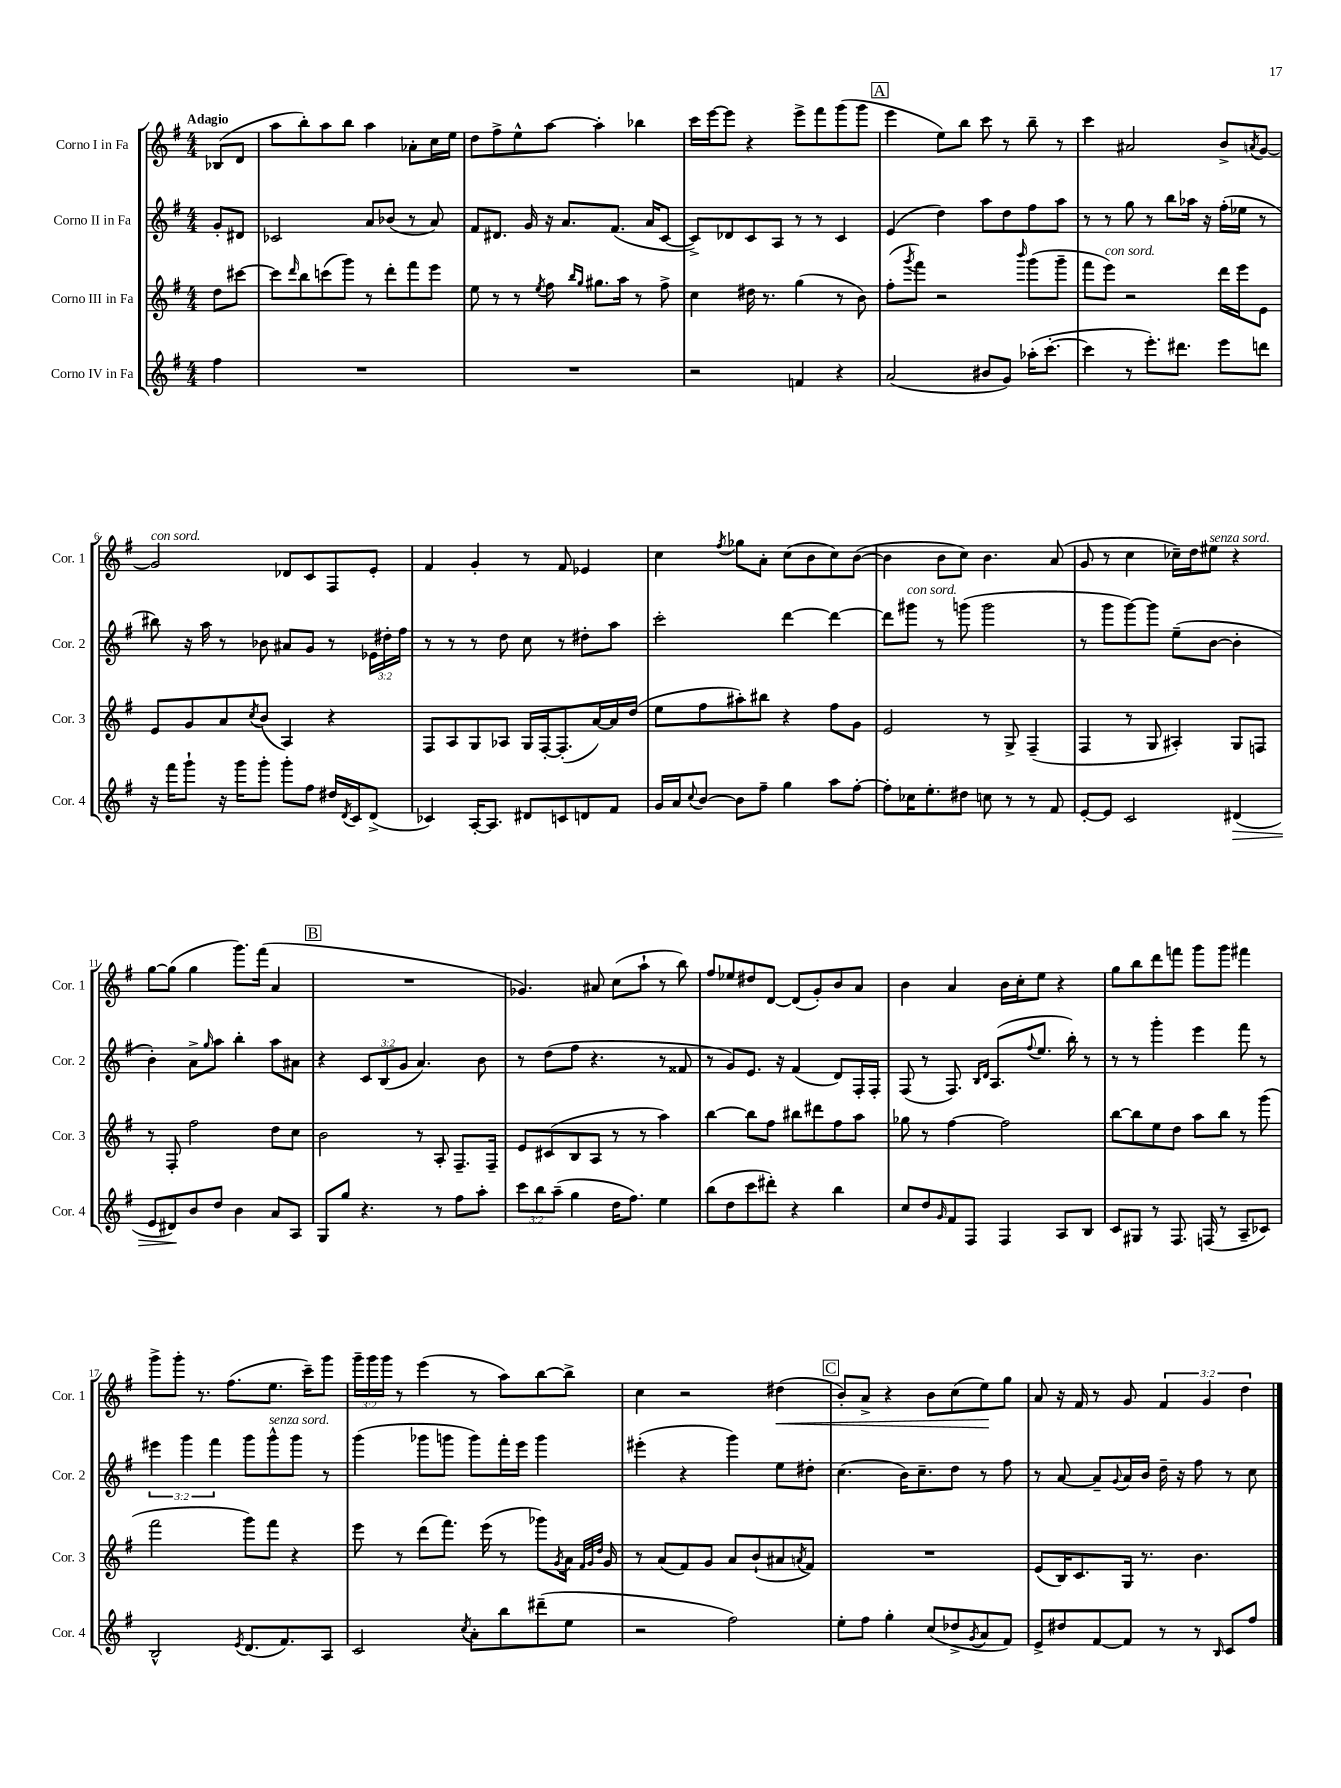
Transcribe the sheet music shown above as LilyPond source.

<<
\new StaffGroup <<
\new Staff = "s0" \with { instrumentName = "Corno I in Fa" shortInstrumentName = "Cor. 1" } {
    \clef treble \key g \major \numericTimeSignature \time 4/4 \override Staff.TupletNumber.text = #tuplet-number::calc-fraction-text \partial 4 \tempo "Adagio"
    bes8( d'8 |
    a''8 b''8-.) a''8 b''8 a''4 aes'8-. c''16 e''16 |
    d''8 fis''8-> e''8-^ a''8~ a''4-. bes''4 |
    c'''16 e'''16~ e'''8 r4 e'''8-> fis'''8 g'''8( g'''8 |
    \mark \markup { \box "A" } e'''4 e''8) b''8 c'''8 r8 b''8-- r8 |
    c'''4 ais'2 b'8-> \acciaccatura { a'8 } g'8~ |
    g'2^\markup { \italic "con sord." } des'8 c'8 fis8 e'8-. |
    fis'4 g'4-. r8 fis'8 ees'4 |
    c''4 \acciaccatura { fis''8 } ges''8 a'8-. c''8( b'8 c''8) b'8~( |
    b'4 b'8 c''8) b'4. a'8( |
    g'8 r8 c''4 ces''16--) d''16 eis''8^\markup { \italic "senza sord." } r4 |
    g''8~ g''8( g''4 g'''8.) fis'''16( a'4 |
    \mark \markup { \box "B" } R1 |
    ges'4.) ais'8 c''8( a''8-! r8 b''8) |
    fis''8 ees''8 dis''8 d'8~ d'8( g'8-.) b'8 a'8 |
    b'4 a'4 b'16 c''16-. e''8 r4 |
    g''8 b''8 d'''8 f'''8 g'''8 g'''8 fis'''4 |
    g'''8-> g'''8-. r8. fis''8.( e''8. c'''16--) g'''8 |
    \tuplet 3/2 { g'''16-- g'''16 g'''16 } r8 e'''4( r8 a''8) b''8~ b''8-> |
    c''4 r2 dis''4\<( |
    \mark \markup { \box "C" } b'8-.) a'8-> r4 b'8 c''8( e''8\!) g''8 |
    a'8 r16 fis'16 r8 g'8 \tuplet 3/2 { fis'4 g'4 d''4 } \bar "|." |
}
\new Staff = "s1" \with { instrumentName = "Corno II in Fa" shortInstrumentName = "Cor. 2" } {
    \clef treble \key g \major \numericTimeSignature \time 4/4 \override Staff.TupletNumber.text = #tuplet-number::calc-fraction-text \partial 4
    g'8-. dis'8 |
    ces'2 a'8 bes'8( r8 a'8) |
    fis'8 dis'8. g'16 r16 a'8. fis'8.( a'16 c'8~ |
    c'8->) des'8 c'8 a8 r8 r8 c'4 |
    \mark \markup { \box "A" } e'4( d''4) a''8 d''8 fis''8 a''8 |
    r8 r8 g''8 r8 b''8 aes''16 r16 fis''16-.( ees''16 r8 |
    bis''8) r16 a''16 r8 bes'8 ais'8 g'8 r8 \tuplet 3/2 { ees'16 dis''16-. fis''16 } |
    r8 r8 r8 d''8 c''8 r8 dis''8-. a''8 |
    c'''2-. d'''4~ d'''4~ |
    d'''8 gis'''8^\markup { \italic "con sord." } r8 g'''8( g'''2 |
    r8 g'''8 g'''8~) g'''8 e''8--( b'8~ b'4-. |
    b'4-.) a'8-> \grace { g''16 } a''8 b''4-. a''8 ais'8 |
    \mark \markup { \box "B" } r4 \tuplet 3/2 { c'8 b8( g'8 } a'4.) b'8 |
    r8 d''8( fis''8 r4. r8 fisis'8 |
    r8 g'8) e'8. r16 fis'4( d'8) fis16-. fis16-. |
    fis8( r8 fis8.) \grace { b16 d'16 } a8.( \appoggiatura { fis''8 } e''8. b''16-.) r8 |
    r8 r8 g'''4-. e'''4 fis'''8 r8 |
    \tuplet 3/2 { eis'''4 g'''4 fis'''4 } g'''8 g'''8-^^\markup { \italic "senza sord." } g'''8 r8 |
    g'''4( ges'''8 g'''8 g'''8) fis'''16-. e'''16 g'''4 |
    eis'''4-.( r4 g'''4) e''8 dis''8-. |
    \mark \markup { \box "C" } c''4.( b'16) c''8.-- d''8 r8 fis''8 |
    r8 a'8~ a'8-- \appoggiatura { g'8 } a'16 b'16 d''16-- r16 fis''8 r8 c''8 \bar "|." |
}
\new Staff = "s2" \with { instrumentName = "Corno III in Fa" shortInstrumentName = "Cor. 3" } {
    \clef treble \key g \major \numericTimeSignature \time 4/4 \partial 4
    d''8 cis'''8~ |
    cis'''8 \grace { d'''16 } b''8 c'''8( g'''8) r8 d'''8-. fis'''8 e'''8 |
    e''8 r8 r8 \acciaccatura { e''8 } fis''8 \grace { b''16 g''16 } gis''8. a''16 r8 fis''8-> |
    c''4 dis''16 r8. g''4( r8 b'8) |
    \mark \markup { \box "A" } fis''8-.( \acciaccatura { g'''8 } fis'''8) r2 \grace { b'''16 } g'''8( g'''8-- |
    fis'''8 e'''8^\markup { \italic "con sord." }) r2 d'''16 e'''16 e'8 |
    e'8 g'8 a'8 \acciaccatura { c''8 } b'8( a4) r4 |
    fis8 a8 g8 aes8 g16 fis16~-. fis8.-.( a'16~) a'16 d''16( |
    e''8 fis''8 ais''8-.) bis''8 r4 fis''8 g'8 |
    e'2 r8 g8-> fis4--( |
    fis4 r8 g8 ais4-.) g8 f8 |
    r8 fis8-. fis''2 d''8 c''8 |
    \mark \markup { \box "B" } b'2 r8 a8-. fis8.-- fis16-- |
    e'8 cis'8( b8 a8 r8 r8 a''4) |
    b''4~ b''8 fis''8 bis''8 dis'''8 fis''8 a''8 |
    ges''8 r8 fis''4~ fis''2 |
    b''8~ b''8 e''8 d''8 a''8 b''8 r8 g'''8( |
    fis'''2 g'''8) fis'''8 r4 |
    e'''8 r8 d'''8( fis'''8.) e'''16( r8 ges'''8) \acciaccatura { g'8 } a'16 \grace { fis'32 g'32 d''32 } g'16 |
    r8 a'8( fis'8) g'8 a'8 b'8-!( ais'8 \acciaccatura { a'8 } fis'8) |
    \mark \markup { \box "C" } R1 |
    e'8( b16) c'8. g16 r8. b'4. \bar "|." |
}
\new Staff = "s3" \with { instrumentName = "Corno IV in Fa" shortInstrumentName = "Cor. 4" } {
    \clef treble \key g \major \numericTimeSignature \time 4/4 \override Staff.TupletNumber.text = #tuplet-number::calc-fraction-text \partial 4
    fis''4 |
    R1 |
    R1 |
    r2 f'4 r4 |
    \mark \markup { \box "A" } a'2( bis'8 g'8) aes''16-.( c'''8.~-. |
    c'''4 r8 e'''8.-.) dis'''8. e'''8 d'''8 |
    r16 fis'''16 g'''8-! r16 g'''16 g'''8-. g'''8-. fis''8 dis''16 \acciaccatura { d'8 } c'16 d'8->( |
    ces'4) a16~-. a8. dis'8 c'8 d'8 fis'8 |
    g'16 a'16 \appoggiatura { c''8 } b'8~ b'8 fis''8-- g''4 a''8 fis''8~-. |
    fis''8-. ces''16 e''8.-. dis''8 c''8 r8 r8 fis'8 |
    e'8~-. e'8 c'2 dis'4\>( |
    e'8 dis'8\!) b'8 d''8 b'4 a'8 a8 |
    \mark \markup { \box "B" } g8 g''8 r4. r8 fis''8 a''8-. |
    \tuplet 3/2 { c'''8 b''8 a''8--( } g''4 d''16 fis''8.) e''4 |
    b''8( d''8 c'''8 dis'''8-.) r4 b''4 |
    c''8 d''8 \grace { g'16 } fis'8 fis8 fis4 a8 b8 |
    c'8 gis8 r8 fis8. f16( r8 a8-- ces'8) |
    b2-^ \acciaccatura { e'8 } d'8.( fis'8.) a8 |
    c'2 \acciaccatura { c''8 } a'8-. b''8 dis'''8--( e''8 |
    r2 fis''2) |
    \mark \markup { \box "C" } e''8-. fis''8 g''4-. c''8( des''8-> \acciaccatura { g'8 } a'8 fis'8) |
    e'8-> dis''8 fis'8~ fis'8 r8 r8 \grace { b16 } c'8 fis''8 \bar "|." |
}
>>
>>
